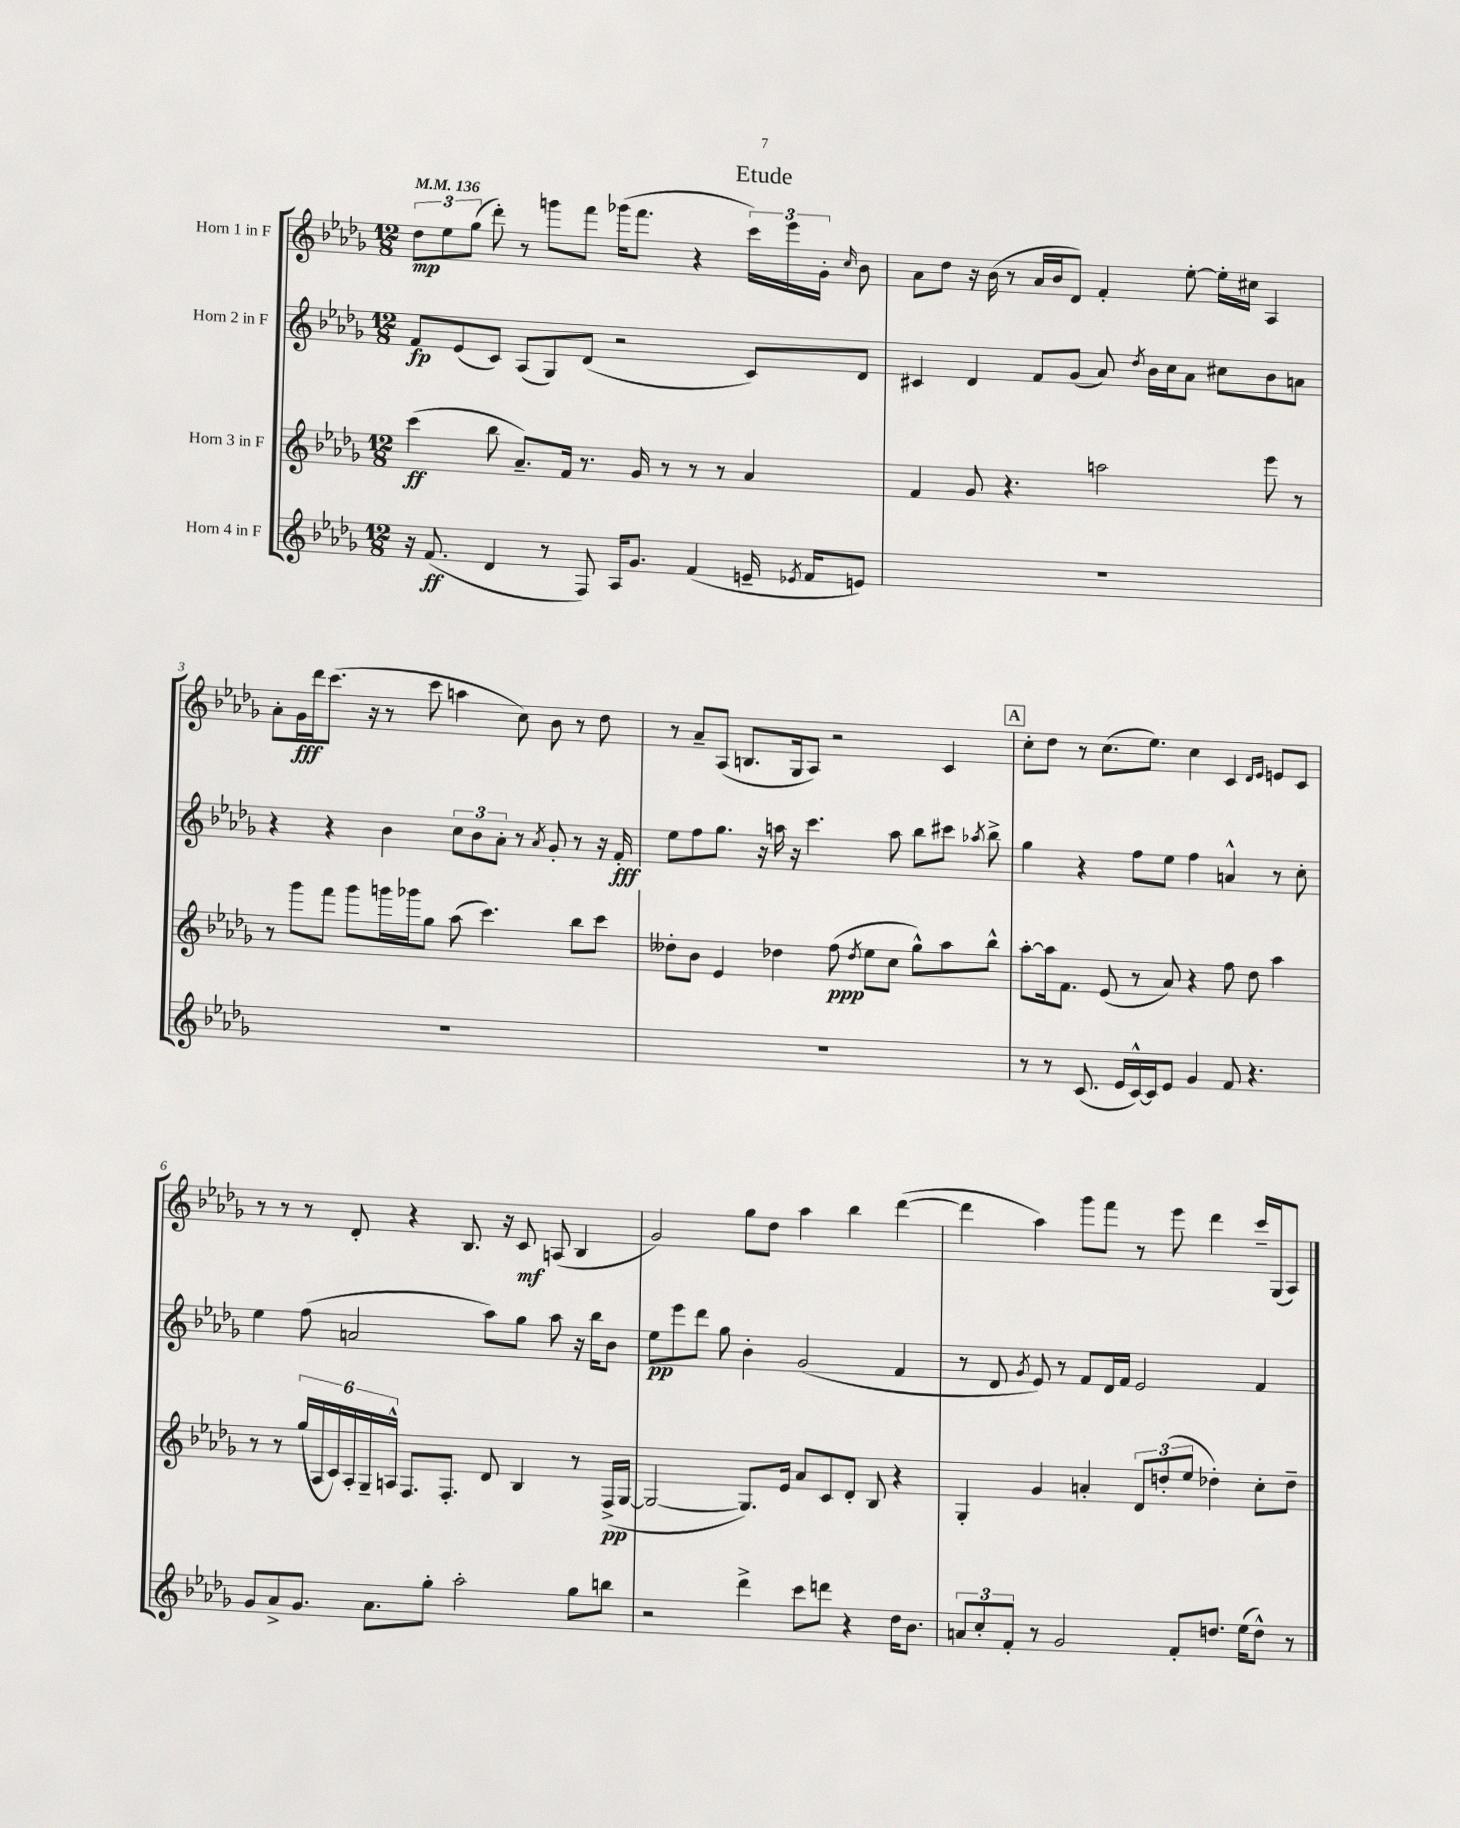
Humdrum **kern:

**kern	**kern	**kern	**kern
*staff4	*staff3	*staff2	*staff1
*clefG2	*clefG2	*clefG2	*clefG2
*k[b-e-a-d-g-]	*k[b-e-a-d-g-]	*k[b-e-a-d-g-]	*k[b-e-a-d-g-]
*M12/8	*M12/8	*M12/8	*M12/8
*MM136	*MM136	*MM136	*MM136
16r	(4ccc\	8f/L	12dd-\L
(8.f/	.	.	.
.	.	.	12ee-\
.	.	(8e-/	.
.	.	.	(12gg-\J
4d-/	8bb-\	8c/J)	8ddd-'\)
.	8.a-~/L)	(8A-/L	8r
8r	.	8G-/)	8ggg\L
.	16f/Jk	.	.
8F/)	8.r	(8d-/J	8fff\J
16A-/LK	.	2r	(16ggg-\LK
8.g-/J	16g-/	.	8.fff\J
.	8r	.	.
(4f/	8r	.	4r
.	8r	.	.
16e~/	4a-/	8c/L)	24ccc\LL)
.	.	.	24eee-\
8qe-/	.	.	.
16f/LK	.	.	.
.	.	.	24g-'\JJ
.	.	.	16qqcc/
8e/J)	.	8d-/J	8b-\
=	=	=	=
1.r	4f/	4c#/	8a-\L
.	.	.	8dd-\J
.	8g-/	4d-/	16r
.	.	.	(16b-\
.	4.r	.	8r
.	.	8f/L	16a-/LL
.	.	.	16b-/J
.	.	(8g-/J	8d-/J)
.	2aa\	8a-/)	4f'/
.	.	8qdd-/	.
.	.	16b-\LL	.
.	.	16cc\J	.
.	.	8a-\J	[8ee-'\
.	.	8cc#\L	16ee-'\]LL
.	.	.	16cc#\JJ
.	8eee-\	8b-\	4A-/
.	8r	8a\J	.
=	=	=	=
1.r	8r	4r	8a-'\L
.	8ggg-\L	.	16g-\L
.	.	.	16ddd-\J
.	8fff\J	4r	(8.ccc\J
.	8ggg-\L	.	.
.	.	.	16r
.	16ggg\L	4b-\	8r
.	16ggg-\J	.	.
.	8gg-\J	.	8ccc\
.	(8aa-\	12cc\L	4aa\
.	.	12b-\	.
.	4.ccc\)	.	.
.	.	12a-'\J	.
.	.	8r	8cc\)
.	.	8qa-/	.
.	.	8g-'/	8b-\
.	8bb-\L	8r	8r
.	8ccc\J	16r	8dd-\
.	.	16f'/	.
=	=	=	=
1.r	8dd--'\L	8ee-\L	8r
.	8b-\J	8ff\	8a-~/L
.	4e-/	8.gg-\J	(8A-/J
.	.	.	8.B/L
.	.	16r	.
.	4dd-\	16aa\	.
.	.	16r	16G-/k
.	.	4.ccc\	8A-/J)
.	(8ff\	.	2r
.	8qdd-/	.	.
.	8ee-\L	.	.
.	8cc\J	8aa\	.
.	8gg-^^\L)	8bb-\L	.
.	8aa-\	8ccc#\J	4c/
.	.	8qaa-/	.
.	8bb-^^\J	8bb-^\	.
=	=	=	=
8r	[8aa-'\L	4gg-\	8cc'\L
8r	16aa-\]k	.	8dd-\J
.	8.f\J	.	.
(8.c/	.	4r	8r
.	(8e-/	.	(8.cc\L
16e-/LL	.	.	.
[16c^^/)	8r	8ff\L	.
16c/]J	.	.	8.ee-\J)
8e-/J	8a-/)	8ee-\J	.
4g-/	4r	4ff\	4cc\
8f/	8ff\	4a^^/	4c/
4.r	8dd-\	.	.
.	.	.	16qqd-/LL
.	.	.	16qqe-/JJ
.	4aa-\	8r	8e/L
.	.	8cc'\	8c/J
=	=	=	=
8g-/L	8r	4ee-\	8r
8a-^/	8r	.	8r
8.g-/J	(24gg-/LL	(8ff\	8r
.	24A-/	.	.
.	24c/)	.	.
.	24A-'/	2a/	8d-'/
.	24G-~/	.	.
8.a-\L	.	.	.
.	24A^^/JJ	.	.
.	8.F/L	.	4r
8gg-'\J	.	.	.
.	8.F'/J	.	.
2aa-'\	.	.	8.B-/
.	8d-/	8aa-\L)	.
.	.	.	16r
.	4B-/	8gg-\J	8c/
.	.	8aa-\	(8A/
8gg-\L	8r	16r	4B-/
.	.	16bb-\LK	.
8bb\J	(16F^/LL	8b-\J	.
.	[16G-/JJ	.	.
=	=	=	=
2r	2G-/_	8ee-\L	2g-/)
.	.	8eee-\	.
.	.	8ddd-\J	.
.	.	8gg-\	.
4ddd-^\	8.G-/]L)	4b-'\	8gg-\L
.	.	.	8dd-\J
.	16e-/Jk	.	.
8ccc\L	8a-/L	(2g-/	4aa-\
8ddd\J	8c/	.	.
4r	8d-'/J	.	4bb-\
.	8B-/	.	.
16dd-\LK	4r	4f/	([4ddd-\
8.b-\J	.	.	.
=	=	=	=
12a/L	4G-'/	8r	4ddd-\]
12cc'/	.	.	.
.	.	8d-/	.
12f'/J	.	.	.
.	.	8qg-/	.
8r	4g-/	8e-/)	4aa-\)
2g-/	.	8r	.
.	4a'/	8f/L	8ggg-\L
.	.	16d-/L	8fff\J
.	.	16f/JJ	.
.	12d-/L	2e-/	8r
.	(12dd'/	.	.
8f'/L	.	.	8eee-\
.	12ee-/J	.	.
8.dd/J	4dd-'\)	.	4ddd-\
(16ee-\LK	.	.	.
8dd^^\J)	8cc'\L	4f/	16ccc~/LL
.	.	.	(16G-/J
8r	8dd-~\J	.	8A-/J)
==	==	==	==
*-	*-	*-	*-
